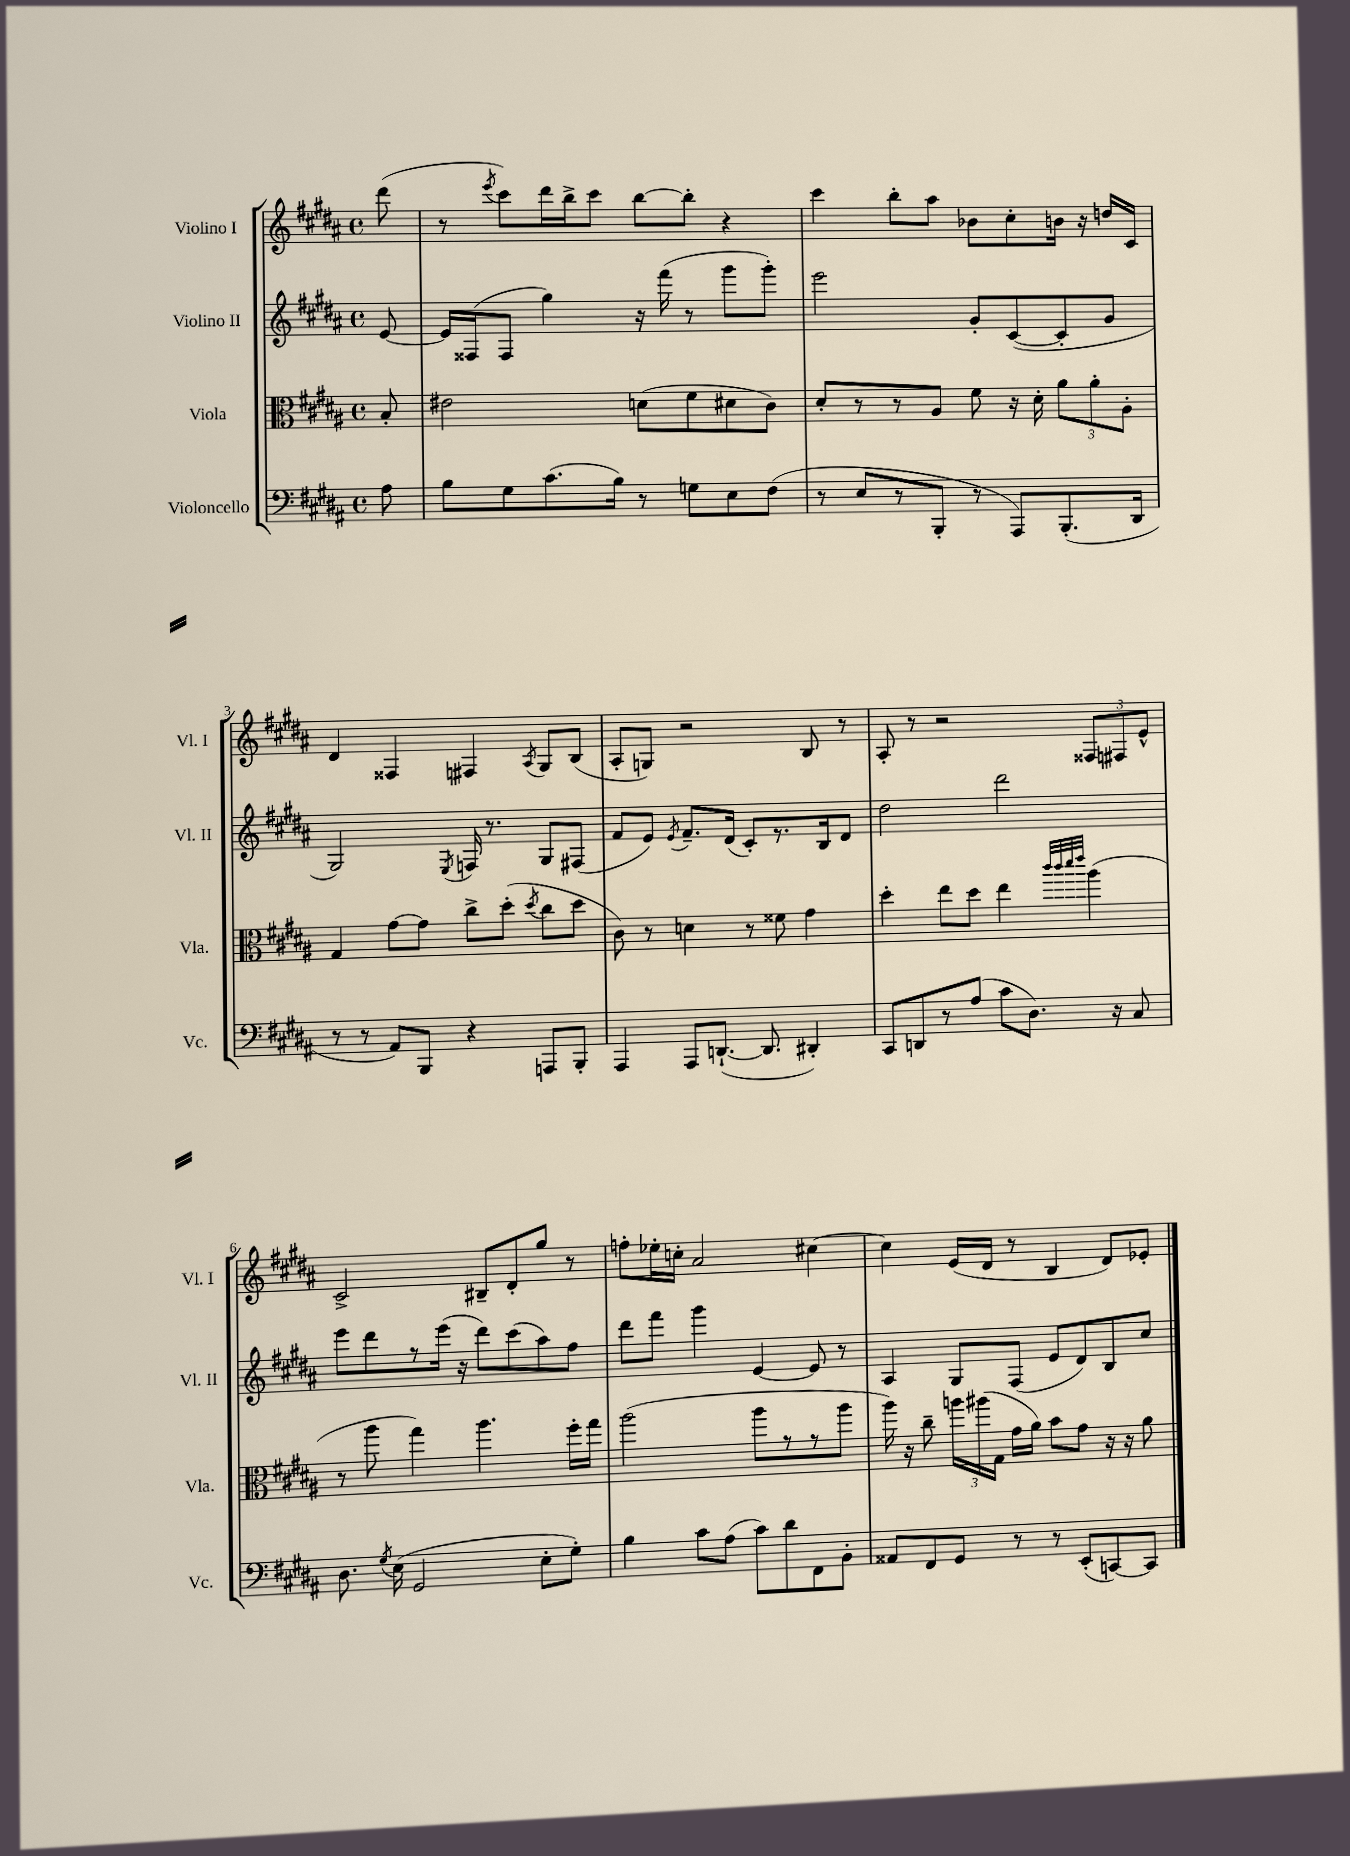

**kern	**kern	**kern	**kern
*part4	*part3	*part2	*part1
*staff4	*staff3	*staff2	*staff1
*I"Violoncello	*I"Viola	*I"Violino II	*I"Violino I
*I'Vc.	*I'Vla.	*I'Vl. II	*I'Vl. I
*clefF4	*clefC3	*clefG2	*clefG2
*k[f#c#g#d#a#]	*k[f#c#g#d#a#]	*k[f#c#g#d#a#]	*k[f#c#g#d#a#]
*M4/4	*M4/4	*M4/4	*M4/4
*met(c)	*met(c)	*met(c)	*met(c)
=	=	=	=
8A#\	8B'/	[8e/	(8ddd#\
=1	=1	=1	=1
8B\L	2e#X\	16e/LL]	8r
.	.	(16F##X/J	.
.	.	.	8qeee/
8G#\	.	8F##/J	8ccc#\L)
(8.c#\	.	4gg#\)	16ddd#\L
.	.	.	16bb^\J
.	.	.	8ccc#\J
16B\Jk)	.	.	.
8r	(8dn\L	16r	[8bb\L
.	.	(16fff#\	.
8Gn\L	8f#\	8r	8bb'\J]
8E\	8d#X\	8ggg#\L	4r
(8F#\J	8c#\J)	8ggg#'\J)	.
=2	=2	=2	=2
8r	8d#'/L	2eee\	4ccc#\
8E/L	8r	.	.
8r	8r	.	8bb'\L
8BBB'/J	8A#/J	.	8aa#\J
8r	8f#\	8g#'/L	8b-X\L
8AAA#/L)	16r	([8c#/	8cc#'\
.	16d#'\	.	.
(8.BBB'/	12a#\L	8c#'/]	16bn\Jk
.	.	.	16r
.	12a#'\	.	.
.	.	8g#/J	16ddn/LL
.	12A#'\J	.	.
16DD#/Jk	.	.	16c#/JJ
!!LO:LB:g=z
=3	=3	=3	=3
8r	4G#/	2G#/)	4d#/
8r	.	.	.
8AA#/L)	[8g#\L	.	4F##X/
8BBB/J	8g#\J]	.	.
.	.	8qE/	.
4r	8cc#^\L	16Fn/	4F#X/
.	.	8.r	.
.	(8dd#'\J	.	.
.	8qdd#/	.	8qA#/
8AAAn/L	8cc#\L	8G#/L	8G#/L
8BBB'/J	8dd#\J	(8F#X/J	(8B/J
=4	=4	=4	=4
4AAA#/	8c#\)	8f#/L	8A#'/L
.	8r	8e/J)	8Gn/J)
.	.	8qe/	.
8AAA#/L	4dn\	8.f#~/L	2r
([8.DDn`/J	.	.	.
.	.	(16d#/Jk	.
.	8r	8c#'/L)	.
8.DD/]	.	.	.
.	8f##X\	8.r	.
4DD#X'/)	4g#\	.	8B/
.	.	16B/k	.
.	.	8d#/J	8r
=5	=5	=5	=5
8CC#/L	4dd#'\	2dd#\	8A#'/
8DDn/	.	.	8r
8r	8ee\L	.	2r
(8A#/J	8dd#\J	.	.
8c#\L	4ee\	2ddd#\	.
8.D#\J)	.	.	.
.	32qqccc#/LLL	.	.
.	32qqccc#/	.	.
.	32qqddd#/	.	.
.	32qqeee/JJJ	.	.
.	(4aa#\	.	12F##X/L
16r	.	.	.
.	.	.	12F#X/
8C#/	.	.	.
.	.	.	12e^^/J
!!LO:LB:g=z
=6	=6	=6	=6
8.D#\	8r	8eee\L	2c#^/
.	8aa#\	8ddd#\	.
8qG#/	.	.	.
(16E\	.	.	.
2GG#/	4gg#\)	8r	.
.	.	(16eee\Jk	.
.	.	16r	.
.	4.aa#\	8ddd#\L)	8B#X~/L
.	.	(8ccc#\	8d#'/
8E'\L	.	8aa#\)	8gg#/J
8G#'\J)	16ff#'\LL	8ff#\J	8r
.	16gg#\JJ	.	.
=7	=7	=7	=7
4B\	(2aa#\	8ddd#\L	8ffn'\L
.	.	8fff#\J	16ee-X'\L
.	.	.	16ccn'\JJ
8c#\L	.	4ggg#\	2a#/
(8A#\J	.	.	.
8c#\L)	8aa#\L	[4e/	.
8d#\	8r	.	.
8FF#\	8r	8e/]	[4cc#X\
8BB'\J	8aa#\J	8r	.
=8	=8	=8	=8
8AA##X/L	16aa#\)	4A#/	4cc#\]
.	16r	.	.
8FF#/	8cc#~\	.	.
8GG#/J	24aan\LL	8G#/L	(16e/LL
.	(24aa#X\	.	.
.	.	.	16d#/JJ
.	24G#\JJ	.	.
8r	16g#\LL	(8F#/J	8r
.	16a#\JJ)	.	.
8r	8b\L	8e/L	4B/
(8EE'/L	8g#\J	8d#/)	.
[8CCn/)	16r	8B/	8d#/L)
.	16r	.	.
8CC/J]	8a#\	8cc#/J	8e-X'/J
==	==	==	==
*-	*-	*-	*-
